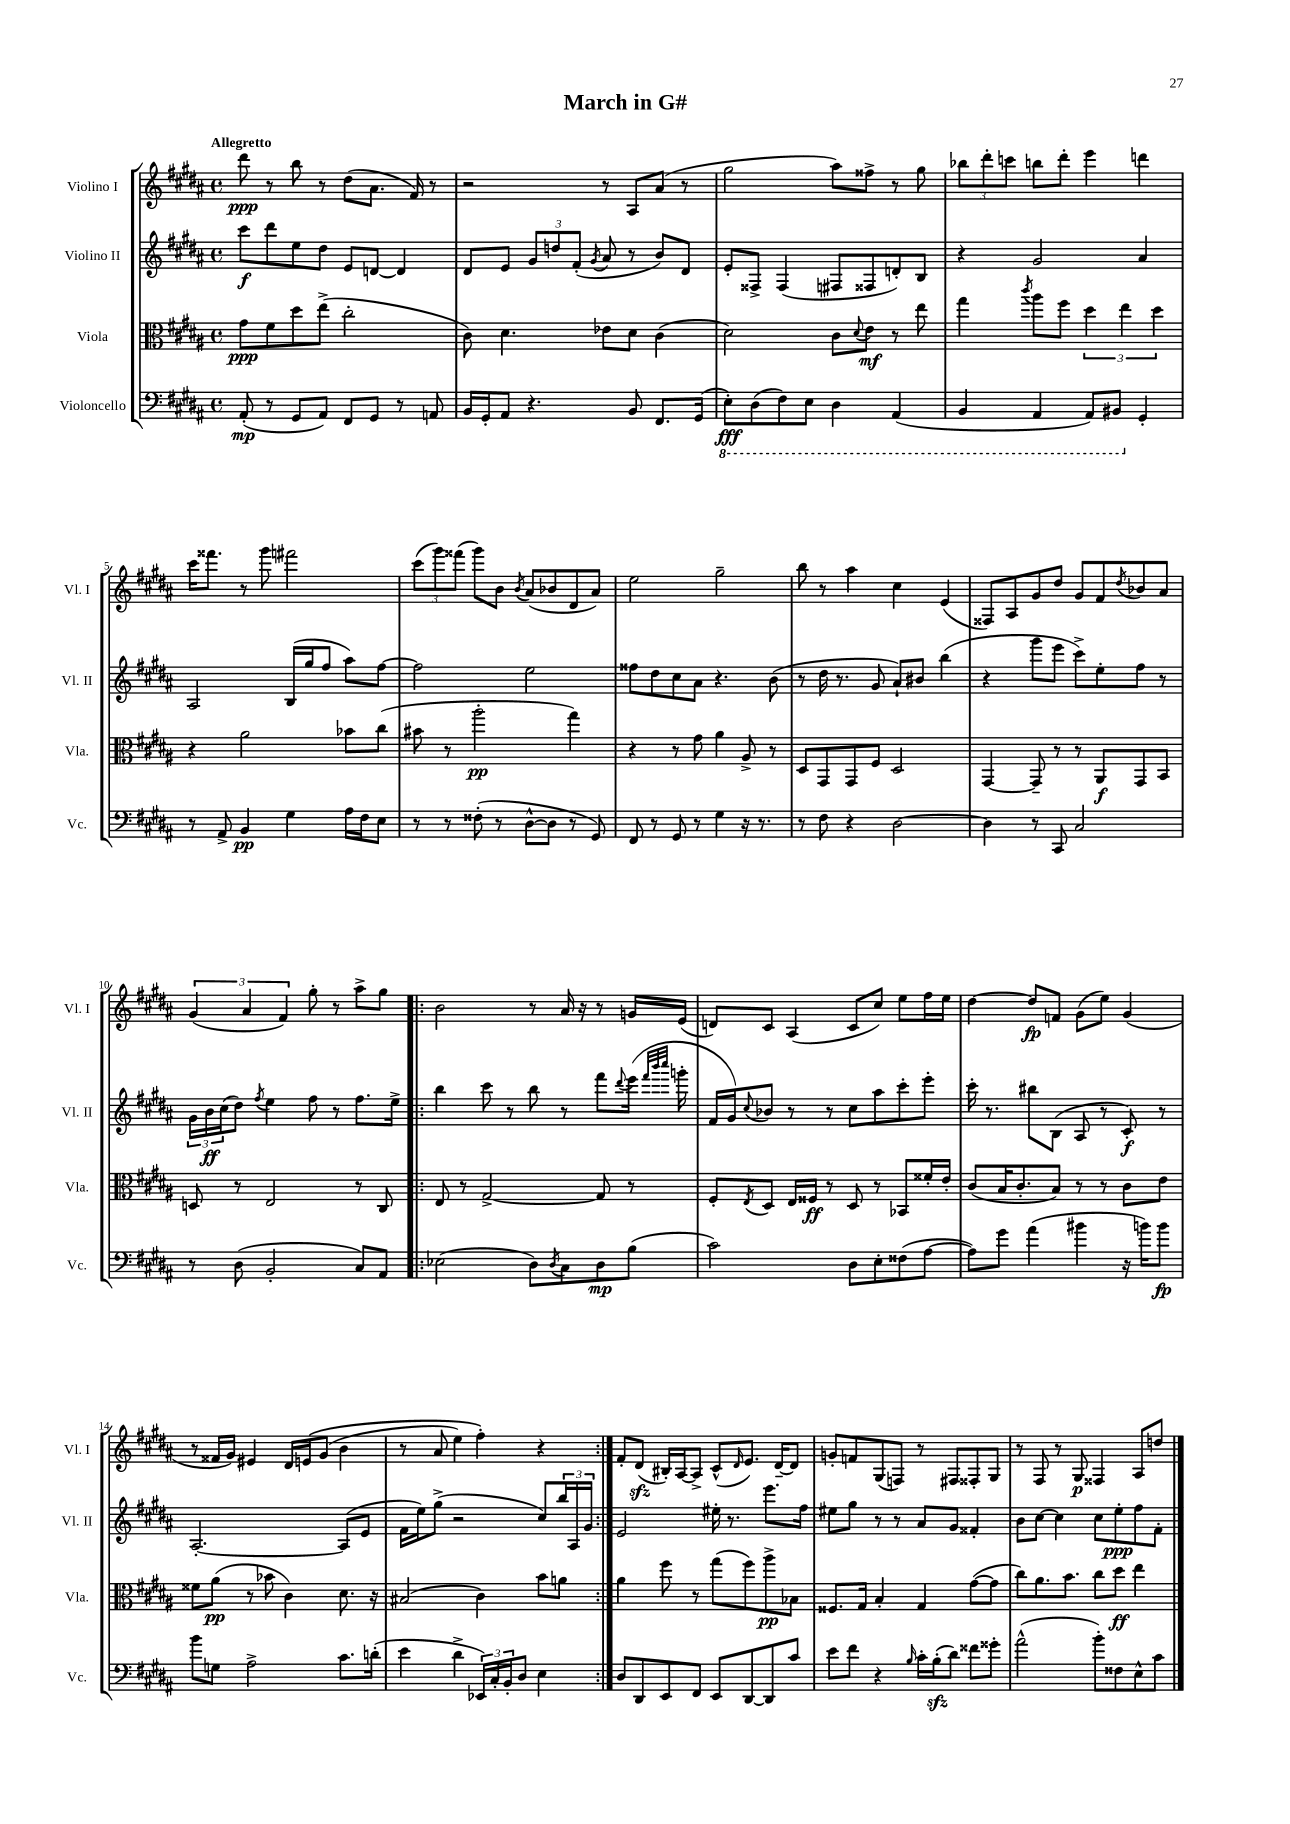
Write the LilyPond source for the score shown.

\header { title = "March in G#" }
<<
\new StaffGroup <<
\new Staff = "s0" \with { instrumentName = "Violino I" shortInstrumentName = "Vl. I" } {
    \clef treble \key b \major \defaultTimeSignature \time 4/4 \tempo "Allegretto"
    dis'''8\ppp r8 b''8 r8 dis''8( ais'8. fis'16) r8 |
    r2 r8 ais8 ais'8( r8 |
    gis''2 ais''8) fisis''8-> r8 gis''8 |
    \tuplet 3/2 { bes''8 dis'''8-. c'''8 } b''8 dis'''8-. e'''4 d'''4 |
    cis'''16 fisis'''8. r8 gis'''8 fis'''2 |
    \tuplet 3/2 { cis'''8( gis'''8) fisis'''8( } gis'''8) b'8 \acciaccatura { b'8 } ais'8( bes'8 dis'8 ais'8) |
    e''2 gis''2-- |
    b''8 r8 ais''4 cis''4 e'4( |
    fisis8) ais8 gis'8 dis''8 gis'8 fis'8 \acciaccatura { dis''8 } bes'8 ais'8 |
    \tuplet 3/2 { gis'4( ais'4 fis'4) } gis''8-. r8 ais''8-> gis''8 |
    \repeat volta 2 { b'2 r8 ais'16 r16 r8 g'16 e'16( |
    d'8) cis'8 ais4( cis'8 cis''8) e''8 fis''16 e''16 |
    dis''4~ dis''8\fp f'8 gis'8( e''8) gis'4( |
    r8 fisis'16 gis'16) eis'4 dis'16 e'16\( gis'8( b'4 |
    r8 ais'8 e''4) fis''4-.\) r4 | }
    fis'8-. dis'8\sfz( bis16-.) ais16~ ais8-> cis'8-^( \grace { dis'16 } e'8.) dis'16~-- dis'8 |
    g'8-. f'8 gis8( f8) r8 fis8 fisis8-. gis8 |
    r8 fis8 r8 gis8\p fisis4 ais8 d''8 \bar "|." |
}
\new Staff = "s1" \with { instrumentName = "Violino II" shortInstrumentName = "Vl. II" } {
    \clef treble \key b \major \defaultTimeSignature \time 4/4
    cis'''8\f dis'''8 e''8 dis''8 e'8 d'8~ d'4 |
    dis'8 e'8 \tuplet 3/2 { gis'8 d''8 fis'8-.( } \acciaccatura { gis'8 } ais'8 r8 b'8) dis'8 |
    e'8-. fisis8-> fisis4( fis8 fisis8 d'8-.) b8 |
    r4 gis'2 ais'4 |
    ais2 b16( gis''16 fis''8 ais''8) fis''8~ |
    fis''2 e''2 |
    fisis''8 dis''8 cis''8 ais'8 r4. b'8( |
    r8 dis''16 r8. gis'8 ais'8-!) bis'8 b''4( |
    r4 gis'''8 e'''8 cis'''8->) e''8-. fis''8 r8 |
    \tuplet 3/2 { gis'16 b'16\ff cis''16( } dis''8) \acciaccatura { fis''8 } e''4 fis''8 r8 fis''8. e''16-> |
    \repeat volta 2 { b''4 cis'''8 r8 b''8 r8 fis'''8 \appoggiatura { dis'''8 } e'''16( \grace { fis'''32 b'''32 cis''''32 } g'''16-. |
    fis'16 gis'16) \appoggiatura { cis''8 } bes'8 r8 r8 cis''8 ais''8 cis'''8-. e'''8-. |
    cis'''16-. r8. bis''8 b8( ais8 r8 cis'8-.\f) r8 |
    ais2.~-. ais8( e'8 |
    fis'16 e''16) gis''8->( r2 cis''8) \tuplet 3/2 { b''16 ais16 gis'16 } | }
    e'2 eis''16-. r8. e'''8. fis''16 |
    eis''8 gis''8 r8 r8 ais'8 gis'8 fisis'4-. |
    b'8 cis''8~ cis''4 cis''8 e''8-.\ppp fis''8 fis'8-. \bar "|." |
}
\new Staff = "s2" \with { instrumentName = "Viola" shortInstrumentName = "Vla." } {
    \clef alto \key b \major \defaultTimeSignature \time 4/4
    gis'8\ppp fis'8 dis''8 e''8->( cis''2-. |
    cis'8) dis'4. ees'8 dis'8 cis'4( |
    dis'2) cis'8 \appoggiatura { dis'8 } e'8\mf r8 e''8 |
    gis''4 \acciaccatura { cis'''8 } ais''8 fis''8 \tuplet 3/2 { dis''4 e''4 dis''4 } |
    r4 ais'2 bes'8 cis''8( |
    bis'8 r8 ais''2-.\pp gis''4) |
    r4 r8 gis'8 ais'4 ais8-> r8 |
    dis8 gis,8 gis,8 fis8 dis2 |
    gis,4~ gis,8-- r8 r8 ais,8\f gis,8 b,8 |
    d8 r8 e2 r8 cis8 |
    \repeat volta 2 { e8 r8 gis2~-> gis8 r8 |
    fis8-. \acciaccatura { e8 } dis8 e16 fisis16\ff r8 dis8 r8 bes,8 fisis'16-. e'16-. |
    cis'8( b16 cis'8.-. b8) r8 r8 cis'8 e'8 |
    fisis'8 ais'8\pp( r8 bes'8 cis'4) dis'8. r16 |
    bis2( cis'4) b'8 a'8 | }
    ais'4 fis''8 r8 gis''8( fis''8) ais''8->\pp bes8 |
    fisis8. gis16 b4-. gis4 gis'8~( gis'8 |
    cis''8) ais'8. b'8. cis''8 dis''8\ff e''4 \bar "|." |
}
\new Staff = "s3" \with { instrumentName = "Violoncello" shortInstrumentName = "Vc." } {
    \clef bass \key b \major \defaultTimeSignature \time 4/4
    ais,8-.\mp( r8 gis,8 ais,8) fis,8 gis,8 r8 a,8 |
    b,16 gis,16-. ais,8 r4. b,8 fis,8. gis,16( |
    \ottava #-1 e,8-.\fff) dis,8( fis,8) e,8 dis,4 ais,,4( |
    b,,4 ais,,4 ais,,8) bis,,8 \ottava #0 gis,4-. |
    r8 ais,8-> b,4\pp gis4 ais16 fis16 e8 |
    r8 r8 fisis8-.( r8 dis8~-^ dis8 r8 gis,8) |
    fis,8 r8 gis,8 r8 gis4 r16 r8. |
    r8 fis8 r4 dis2~ |
    dis4 r8 cis,8 cis2 |
    r8 dis8( b,2-. cis8) ais,8 |
    \repeat volta 2 { ees2( dis8) \acciaccatura { dis8 } cis8 dis8\mp b8( |
    cis'2) dis8 e8-. fisis8( ais8~ |
    ais8) gis'8 ais'4( bis'4 r16 b'16) b'8\fp |
    b'8 g8 ais2-> cis'8. d'16-.( |
    e'4 dis'4-> \tuplet 3/2 { ees,16) cis16-. b,16-. } dis8 e4 | }
    dis8 dis,8 e,8 fis,8 e,8 dis,8~ dis,8 cis'8 |
    e'8 fis'8 r4 \grace { b16 } cis'16-. b16-.\sfz( dis'8) fisis'8 gisis'8-. |
    ais'2-^( b'8-.) fisis8 e8-^ cis'8 \bar "|." |
}
>>
>>
